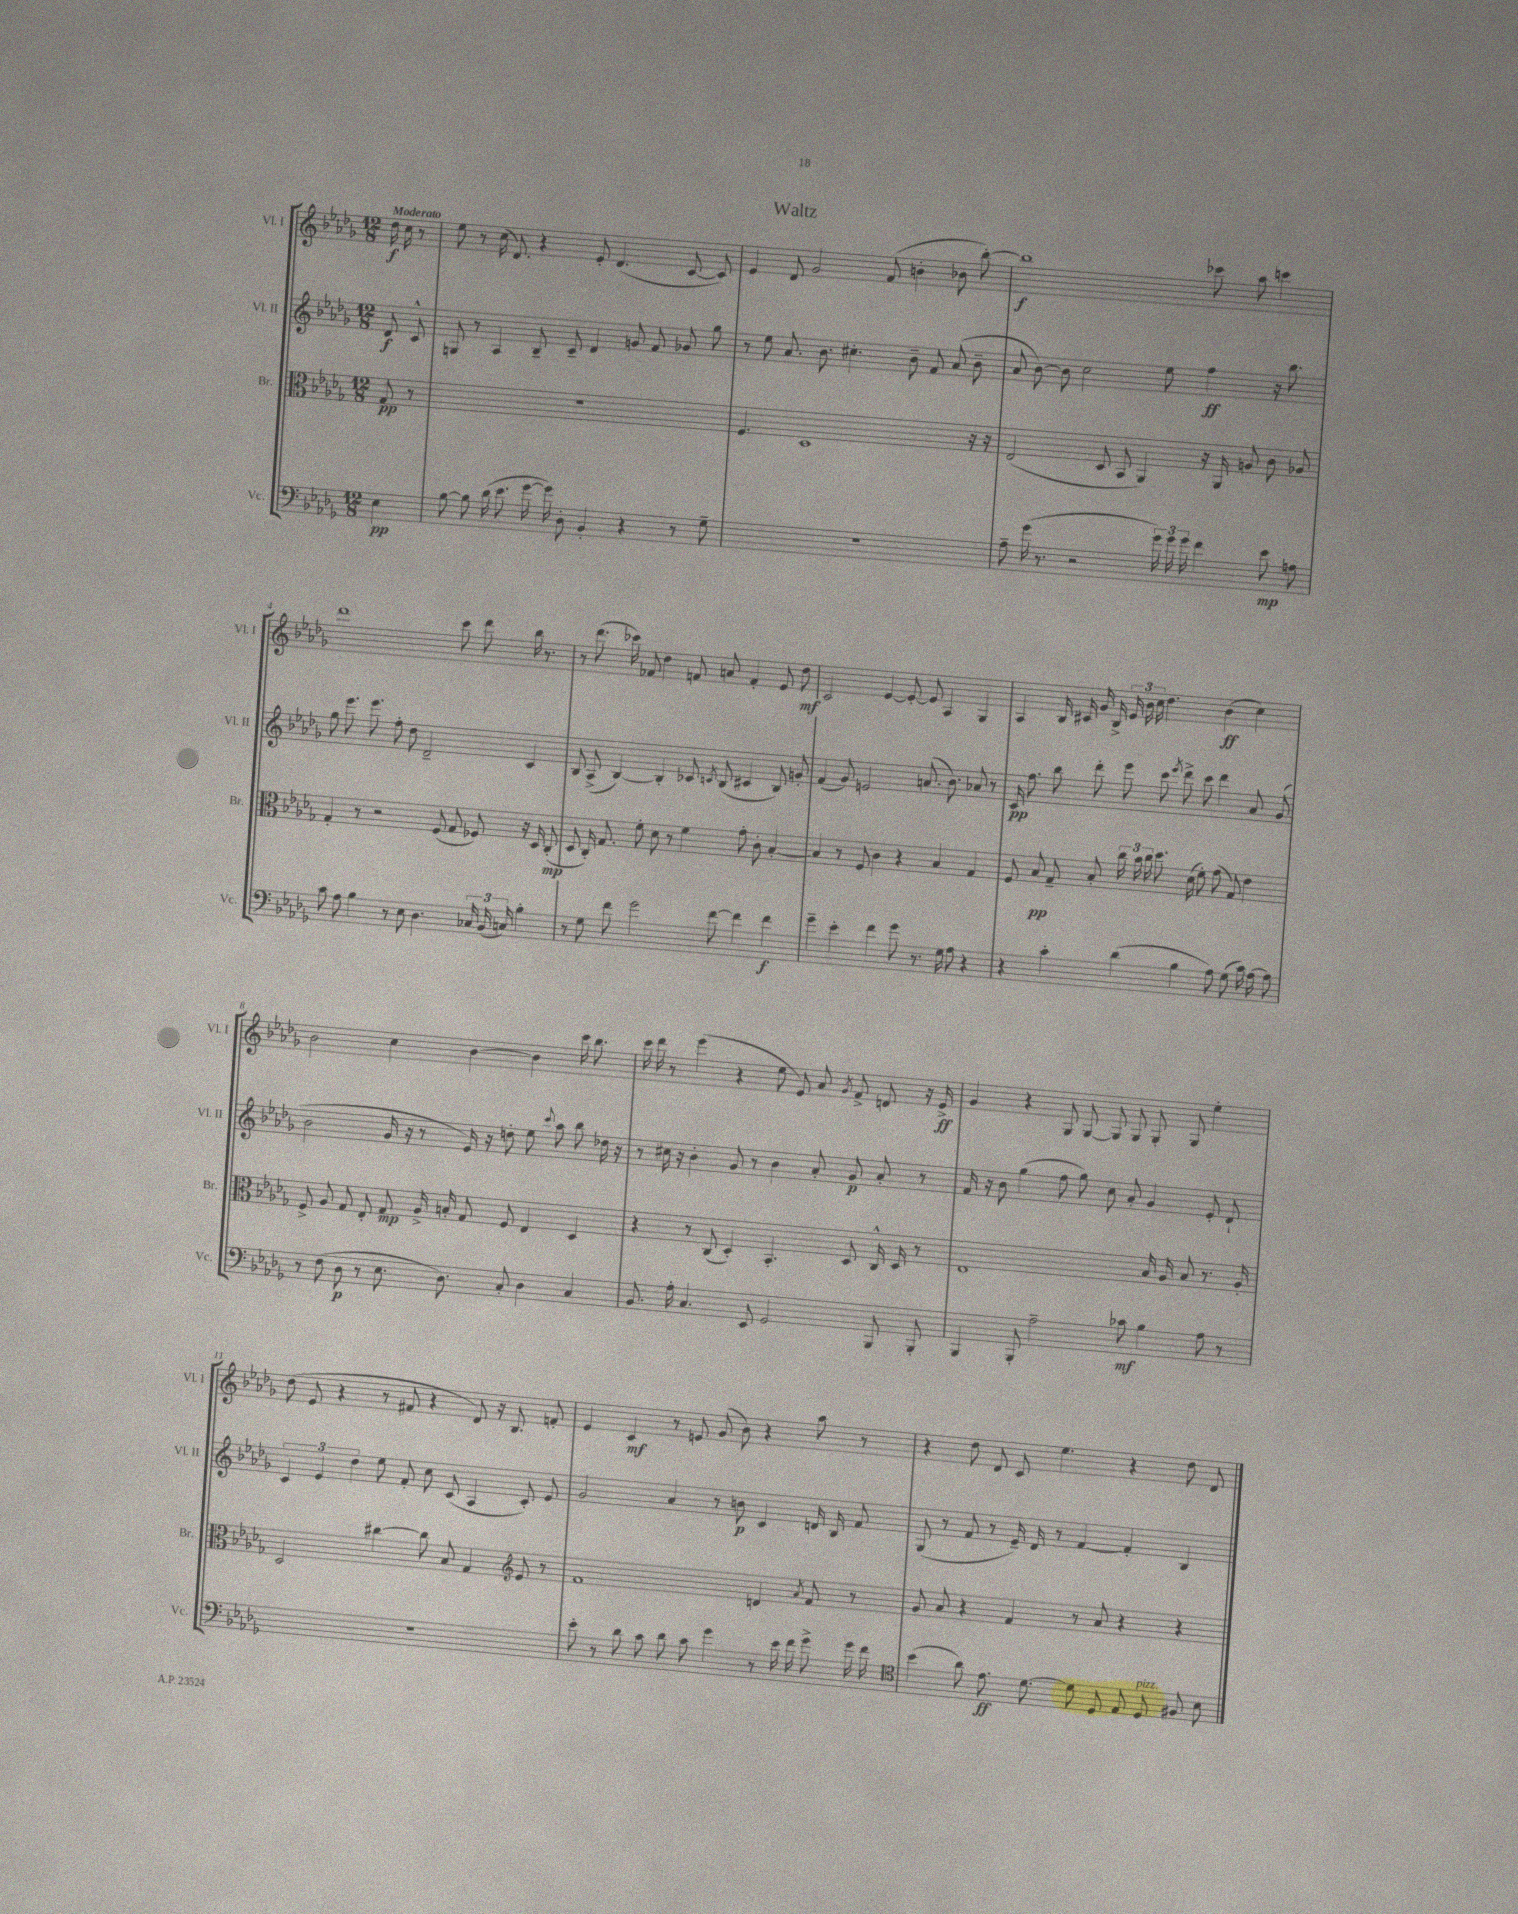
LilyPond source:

\header { title = "Waltz" }
<<
\new StaffGroup <<
\new Staff = "s0" \with { instrumentName = "Vl. I" shortInstrumentName = "Vl. I" } {
    \clef treble \key des \major \numericTimeSignature \time 12/8 \partial 4 \tempo "Moderato"
    \autoBeamOff des''16\f c''16 r8 |
    ees''8 r8 c''16( des'8.) r4 ees'8-. des'4.( c'8~ c'8) |
    ees'4 des'8 ges'2 f'8( b'4-. bes'8 bes''8~-.) |
    bes''1\f ces'''8 aes''8 c'''4 |
    des'''1 c'''8 des'''8 bes''16 r8. |
    r8 des'''8.( ces'''16) fes'8 des''4 f'8 a'8 f'4-. ees'8 des''8\mf |
    c'2 ees'4~ ees'8~-. ees'8 aes4 ges4 |
    aes4 bes16 cis'16 ges'16 bes16-> \tuplet 3/2 { ees'16 bes'16 c''16 } des''4. bes'4\ff( c''4) |
    bes'2 c''4 bes'4~ bes'4 c'''16 bes''8. |
    c'''16 des'''16 r8 ees'''4( r4 ees''8 ees'8) aes'8 \acciaccatura { ges'8 } f'8-> d'8 r16 ees'16->\ff |
    ges'4 r4 ges8 ges8~ ges8 ges8 ges8-. ges8 ees''4-. |
    des''8( ees'8 r4 r8 fis'8 r4 des'8) r16 bes8. f'8-. |
    ees'4 c'4\mf r8 e'8 ges'8( bes'8) r4 aes''8 r8 |
    r4 des''8 des'8 c'8 ees''4. r4 des''8 des'8 \bar "|." |
}
\new Staff = "s1" \with { instrumentName = "Vl. II" shortInstrumentName = "Vl. II" } {
    \clef treble \key des \major \numericTimeSignature \time 12/8 \partial 4
    \autoBeamOff des'8\f c'8-^ |
    g8 r8 aes4 bes8-- c'8-- des'4 g'8 f'8 ges'8 ges''8 |
    r8 ees''8 aes'8. bes'8. cis''4.-. bes'8-- f'8 aes'8( bes'8-- |
    aes'8 bes'8~) bes'8 c''2 ees''8 f''4\ff r16 bes''8. |
    ges''8 ees'''8. ees'''8. f''8-. des''8 des'2-- c'4 |
    bes8 aes8->( bes4~) bes4-. ces'8 \acciaccatura { c'8 } bes8( cis'4 bes8) g'8-. |
    f'4( ges'8) e'2 a'8.( bes'8.) aes'8 r8 |
    c'16\pp f''8. bes''8 des'''8-. ees'''8 c'''8 \acciaccatura { ees'''8 } des'''8-> c'''8 des'''4 aes'8 ges'8( |
    bes'2 ges'16 r16 r8 ees'16) r16 d''8-. ees''8 \appoggiatura { c'''8 } aes''8 bes''8 des''16 r16 |
    r8 cis''16 r16 bes'4-. ges'8 r8 bes'4 aes'8-. ges'8\p aes'8-. r8 |
    f'16 r16 bes'8 ges''4( f''8 ges''8) c''8 aes'8-. ges'4 ees'8-. des'8-! |
    \tuplet 3/2 { c'4 ees'4 des''4 } ees''8 f'8-. c''8 c'8( aes4 c'8-.) ees'8 |
    ges'2 aes'4 r8 b'8\p c'4 d'16 bes16 f'8 |
    ges8( r8 f'8 r8 ees'16--) des'16 r8 f'4~ f'4-. bes4 \bar "|." |
}
\new Staff = "s2" \with { instrumentName = "Br." shortInstrumentName = "Br." } {
    \clef alto \key des \major \numericTimeSignature \time 12/8 \partial 4
    \autoBeamOff ges8\pp r8 |
    R1. |
    f4. des1 r16 r16 |
    ees2( des8 bes,8 aes,4) r16 aes,16 a8 c'8 aes8 |
    ges4-. r8 r2 f8( ges8 fes8) r16 des16 c8-.\mp( |
    des8 c16-.) ges8. f'8-. des'8 r8 f'4 ges'8-. c'8-. bes4~-. |
    bes4 r8 f8 c'4 r4 bes4 ges4 |
    f8 bes8\pp ges8-- bes8-. \tuplet 3/2 { c''16 bes'16 c''16 } des''8. des'16( f'8-.) ges'8( ges8) ees'4 |
    f8-> aes8 ges8 ees8-. ges8\mp aes16-> b16-. ges8 f8 ees4 des4 |
    r4 r8 c8( des4-.) bes,4.-. des8 c16-^ des16 r8 |
    ees1 bes16 aes16 bes8 r8. aes16-. |
    des2 cis''4~ cis''8 bes8 ges4 \clef treble ees'8 r8 |
    f'1 d'4 \acciaccatura { aes'8 } f'8 r8 |
    ges'8 aes'8 r4 f'4 r8 aes'8 r4 r4 \bar "|." |
}
\new Staff = "s3" \with { instrumentName = "Vc." shortInstrumentName = "Vc." } {
    \clef bass \key des \major \numericTimeSignature \time 12/8 \partial 4
    \autoBeamOff ees4\pp |
    bes8~ bes8 des'16( ees'8. ges'16~ ges'16) des8-. bes,4-. r4 r8 ges8-- |
    R1. |
    aes8-- ges'16( r8. r2 \tuplet 3/2 { ges'16) ges'16 ges'16 } f'4 ees'8\mp a8 |
    c'8 aes8 bes4 r8 ees8 des4. \tuplet 3/2 { ces16 bes,16( c16) } bes4-. |
    r8 ges8 f'8 ges'2 f'8~ f'4 f'4\f |
    ges'4-- ees'4-. f'4 ges'8 r8. ges16 aes8 r4 |
    r4 c'4-. des'4( bes4 aes8) ges8( c'16) aes16~ aes8 |
    r8 f8( des8\p r8 ees8. des8.) c8-. des4 c4 |
    bes,8. aes16-. c4. ees,8 ges,2 bes,,8 bes,,8-. |
    bes,,4 bes,,8-. aes2-- ces'8\mf bes4 aes8 r8 |
    R1. |
    ees'8-. r8 des'8 c'8 des'8 c'8 ges'4 r8 ees'16 f'16 ges'8-> ges'16 f'16 |
    \clef tenor bes'4( aes'8) ees'8.\ff des'8.~ des'8 des8 ees8 des8^\markup { \italic "pizz." } fis8 bes8 \bar "|." |
}
>>
>>
